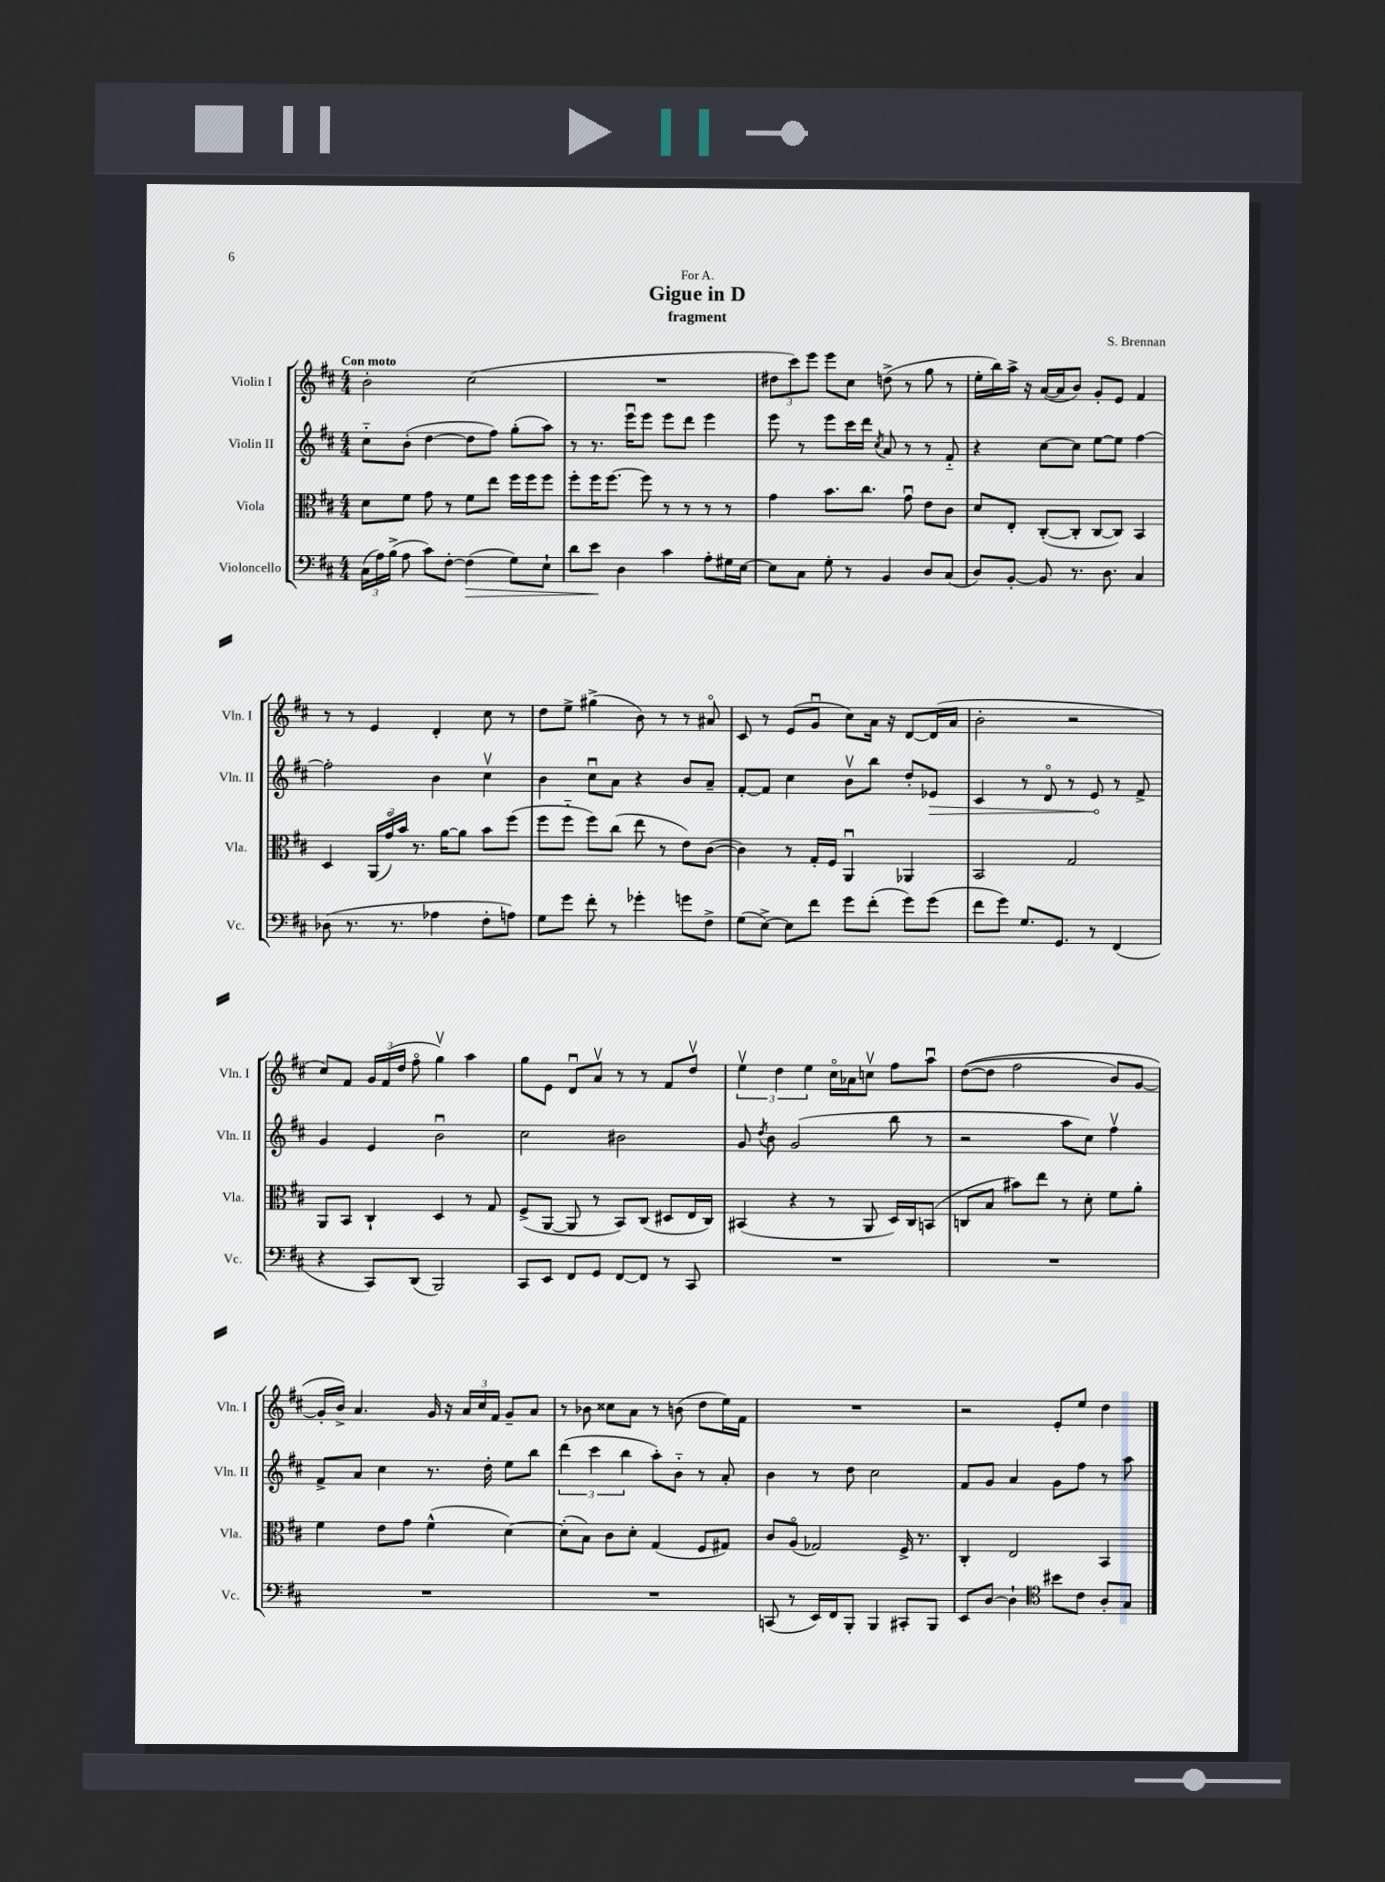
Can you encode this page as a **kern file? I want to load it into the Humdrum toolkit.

**kern	**kern	**kern	**kern
*staff4	*staff3	*staff2	*staff1
*clefF4	*clefC3	*clefG2	*clefG2
*k[f#c#]	*k[f#c#]	*k[f#c#]	*k[f#c#]
*M4/4	*M4/4	*M4/4	*M4/4
(24C#	8d	8cc#'~	2b'
24A)	.	.	.
(24B^	.	.	.
8A	8f#	(8b'	.
8c#)	8g	[4dd	.
[8F#'	8r	.	.
(4F#]	8f#	8dd]	(2cc#
.	8ee	8ff#)	.
8G)	16ff#	(8gg'	.
.	16ff#	.	.
8E`	8ff#	8aa)	.
=	=	=	=
8d	8ff#'	8r	1r
8e	16ff#	8.r	.
.	[8.ff#	.	.
4D	.	.	.
.	.	16eeeu	.
.	8ff#]	8eee	.
4c#	8r	8eee	.
.	8r	8ddd	.
8A'	8r	4eee	.
16G#	8r	.	.
[16E	.	.	.
=	=	=	=
8E]	4g	8eee	12dd#
.	.	.	12ccc#)
8C#	.	8r	.
.	.	.	12eee
8G'	8.b	8eee	8eee
8r	.	16ccc#	8cc#
.	8.cc#	16ddd	.
.	.	8qcc#	.
4BB	.	8a	(8dd^
.	8gu	8r	8r
8D	8e	8r	8gg
(8C#	8c#	8f#'~	8r
=	=	=	=
8D)	8d	4r	16ee'
.	.	.	16bb)
[8BB'	8E'	.	16aa^
.	.	.	16r
8BB]	([8C#'	[8cc#	([16a
.	.	.	16a]
8.r	8C#']	8cc#]	8b)
.	[8C#	[8ee	8g'
8.D	.	.	.
.	8C#])	8ee]	8e
4C#	4BB	[4ff#	4f#
=	=	=	=
(8D-	4D	2ff#']	8r
8.r	.	.	8r
.	(24AA	.	4e
.	24go)	.	.
8.r	.	.	.
.	24b	.	.
.	8.r	.	.
4A-	.	4b	4d'
.	[16a	.	.
.	8a]	.	.
8F#'	8b	4cc#v	8cc#
8A)	(8ff#	.	8r
=	=	=	=
8G	8ff#	4b	8dd
8g	8ff#'~	.	8ee^
8f#'	8ff#)	8cc#u	(4gg#^
8r	(8cc#	8a	.
4g-'	8ee	4r	8b)
.	8r	.	8r
8g	8e)	8b	8r
8F#^	([8c#	8a~	8a#o
=	=	=	=
(8G	4c#])	[8f#'	8c#
[8E^)	.	8f#]	8r
8E]	8r	4cc#	(8e
8f#	16G'	.	8gu
.	16F#	.	.
8g	4AAu	8bv	8cc#)
(8f#'	.	8bb	16a
.	.	.	16r
8g)	4AA-	8dd'	[8d
(8g	.	8e-	(16d]
.	.	.	16a
=	=	=	=
8f#	2BB	4c#	2b'
8g)	.	.	.
8.G	.	8r	.
.	.	8do	.
8.GG	.	.	.
.	2G	8r	2r
8r	.	8e	.
(4FF#	.	8r	.
.	.	8f#^	.
=	=	=	=
4r	8AA	4g	8cc#)
.	8BB	.	8f#
8CC#)	4C#`	4e	24g
.	.	.	(24f#
.	.	.	24dd
(8DD	.	.	8ff#o
2BBB)	4D	2bu	4ggv)
.	8r	.	4aa
.	8G	.	.
=	=	=	=
8CC#	(8F#^	2cc#	8gg
8EE	[8AA	.	8e
8FF#	8AA]	.	8du
8GG	8r	.	8av
[8FF#	8BB)	2b#	8r
8FF#]	(8C#	.	8r
8r	8D#	.	8f#
8CC#	16E	.	8ddv
.	16C#)	.	.
=	=	=	=
1r	(4BB#	8g	6eev
.	.	8qdd	.
.	.	8b	.
.	.	.	6dd
.	4r	(2g	.
.	.	.	6ee
.	8r	.	16cc#o
.	.	.	16a-
.	8AA	.	8ccv
.	16D)	8bb	8ff#
.	16C#	.	.
.	(8BB	8r	8aau
=	=	=	=
1r	8C	2r	&(([8dd
.	8B	.	8dd]
.	8b#)	.	2ff#
.	8ee	.	.
.	8r	8aa	.
.	8d'	8cc#)	.
.	8f#	4ff#v	8b)
.	8a'	.	[8g
=	=	=	=
1r	4f#	8f#^	16g']
.	.	.	16b^&)
.	.	8a	4.a
.	8e	4cc#	.
.	8g	.	.
.	(4f#^^	8.r	16g
.	.	.	16r
.	.	.	24a
.	.	.	24cc#
.	.	16dd'	.
.	.	.	24f#
.	[4d)	8ee	8g~
.	.	8bb	8a
=	=	=	=
1r	(8d']	(6ddd	8r
.	8B)	.	8b-
.	.	6ccc#	.
.	8c#	.	8cc##
.	.	6bb	.
.	8d'	.	8a
.	(4G	8aa')	8r
.	.	8b'~	(8b
.	8F#	8r	8dd
.	8G#)	8a'	16ee)
.	.	.	16f#
=	=	=	=
(8CC	8c#	4b	1r
8r	(8Ao	.	.
16EE)	2G-)	8r	.
16FF#	.	.	.
8BBB'	.	8dd	.
4BBB	.	2cc#	.
8CC#'	16F#^	.	.
.	8.r	.	.
8BBB	.	.	.
=	=	=	=
8EE	4C#'	8f#	2r
[8D	.	8g	.
4D`]	2E	4a	.
*clefC4	*	*	*
8b#	.	8g	8e'
8c#	.	8ff#	8ee
8A'	4BB	8r	4dd
8G	.	8aa	.
==	==	==	==
*-	*-	*-	*-
